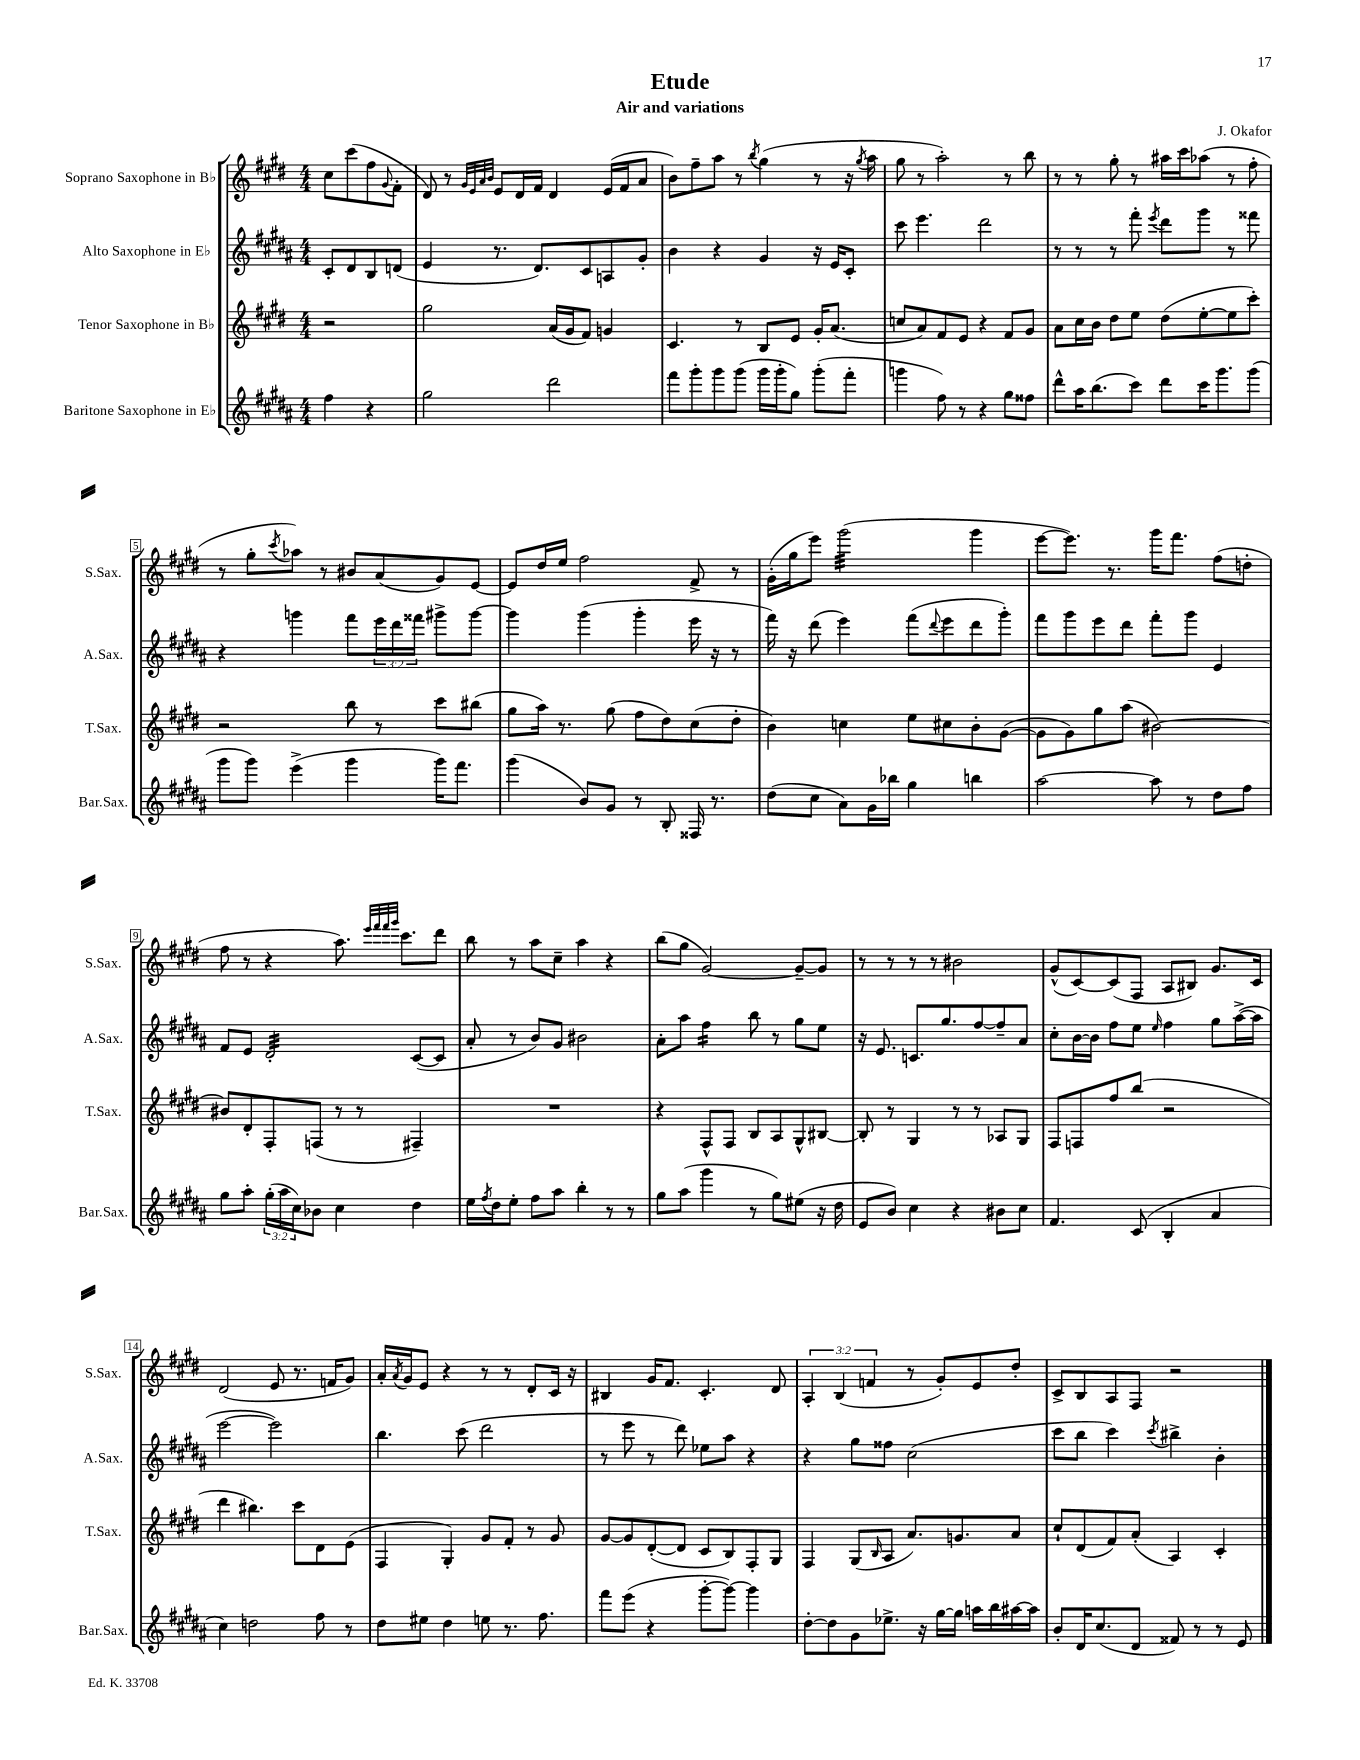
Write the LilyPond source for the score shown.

\header { title = "Etude" composer = "J. Okafor" subtitle = "Air and variations" }
<<
\new StaffGroup <<
\new Staff = "s0" \with { instrumentName = "Soprano Saxophone in Bb" shortInstrumentName = "S.Sax." } {
    \clef treble \key e \major \numericTimeSignature \time 4/4 \override Staff.TupletNumber.text = #tuplet-number::calc-fraction-text \partial 2
    cis''8 cis'''8( fis''8 \appoggiatura { gis'8 } fis'8-. |
    dis'8) r8 \grace { gis'32 e'32 a'32 b'32 } e'8 dis'16 fis'16 dis'4 e'16( fis'16 a'8 |
    b'8) fis''8-- a''8 r8 \acciaccatura { b''8 } gis''4( r8 r16 \acciaccatura { gis''8 } a''16 |
    gis''8 r8 a''2-.) r8 b''8 |
    r8 r8 gis''8-. r8 ais''16 cis'''16 aes''8( r8 fis''8-. |
    r8 gis''8-. \acciaccatura { cis'''8 } aes''8) r8 bis'8 a'8( gis'8) e'8~ |
    e'8 dis''16 e''16 fis''2 fis'8-> r8 |
    gis'16-.( gis''16 e'''8) gis'''2:32( gis'''4 |
    e'''8~ e'''8.) r8. gis'''16 fis'''8. fis''8( d''8-. |
    fis''8 r8 r4 a''8.) \grace { e'''32 fis'''32 fis'''32 gis'''32 } cis'''8. dis'''8 |
    b''8 r8 a''8 cis''8-- a''4 r4 |
    b''8( gis''8 gis'2~) gis'8~-- gis'8 |
    r8 r8 r8 r8 bis'2 |
    gis'8-^( cis'8~) cis'8( fis8 a8 bis8) gis'8. cis'16 |
    dis'2( e'8 r8. f'16 gis'8) |
    a'16-. \acciaccatura { a'8 } gis'16 e'8 r4 r8 r8 dis'8-. cis'16 r16 |
    bis4 gis'16 fis'8. cis'4.-. dis'8 |
    \tuplet 3/2 { a4-. b4( f'4 } r8 gis'8-.) e'8 dis''8-. |
    cis'8-> b8 a8 fis8 r2 \bar "|." |
}
\new Staff = "s1" \with { instrumentName = "Alto Saxophone in Eb" shortInstrumentName = "A.Sax." } {
    \clef treble \key b \major \numericTimeSignature \time 4/4 \override Staff.TupletNumber.text = #tuplet-number::calc-fraction-text \partial 2
    cis'8-. dis'8 b8 d'8( |
    e'4 r8. dis'8.) cis'8 a8 gis'8-. |
    b'4 r4 gis'4 r16 e'16 cis'8-. |
    cis'''8 e'''4. dis'''2 |
    r8 r8 r8 fis'''8-. \acciaccatura { e'''8 } dis'''8 gis'''8 r8 fisis'''8 |
    r4 g'''4 fis'''8 \tuplet 3/2 { e'''16 dis'''16 fisis'''16 } gis'''8-> gis'''8~ |
    gis'''4 gis'''4( gis'''4-. e'''16 r16 r8 |
    fis'''16) r16 dis'''8( e'''4) fis'''8( \appoggiatura { dis'''8 } e'''8 dis'''8 gis'''8-.) |
    fis'''8 gis'''8 e'''8 dis'''8 fis'''8-. gis'''8 e'4 |
    fis'8 e'8 dis'2:32-. cis'8~( cis'8 |
    ais'8-. r8 b'8) gis'8 bis'2 |
    ais'8-. ais''8 fis''4:16 b''8 r8 gis''8 e''8 |
    r16 e'8. c'8. gis''8. fis''8~ fis''8-- ais'8 |
    cis''8-. b'16~ b'16 fis''8 e''8 \grace { e''16 } fis''4 gis''8 ais''16~->( ais''16 |
    e'''2~ e'''2) |
    b''4. cis'''8( dis'''2 |
    r8 e'''8 r8 dis'''8) ees''8 ais''8 r4 |
    r4 gis''8 fisis''8 cis''2( |
    cis'''8 b''8 cis'''4) \acciaccatura { cis'''8 } bis''4-> b'4-. \bar "|." |
}
\new Staff = "s2" \with { instrumentName = "Tenor Saxophone in Bb" shortInstrumentName = "T.Sax." } {
    \clef treble \key e \major \numericTimeSignature \time 4/4 \partial 2
    r2 |
    gis''2 a'16( gis'16 fis'8) g'4 |
    cis'4. r8 b8 e'8 gis'16-. a'8.( |
    c''8 a'8) fis'8 e'8 r4 fis'8 gis'8 |
    a'8 cis''16 b'16 dis''8 e''8 dis''8( e''8~-. e''8 cis'''8-.) |
    r2 b''8 r8 cis'''8 bis''8( |
    gis''8 a''16) r8. gis''8( fis''8 dis''8) cis''8( dis''8-. |
    b'4) c''4 e''8 cis''8 b'8-. gis'8~( |
    gis'8 gis'8) gis''8 a''8( bis'2~) |
    bis'8 dis'8-. fis8-. f8( r8 r8 fis4--) |
    R1 |
    r4 fis8-^ fis8 b8 a8 gis8-^ bis8~ |
    bis8-. r8 gis4 r8 r8 aes8 gis8 |
    fis8 f8 fis''8 b''8( r2 |
    dis'''4 bis''4.) cis'''8 dis'8 e'8( |
    fis4 gis4-.) gis'8 fis'8-. r8 gis'8 |
    gis'8~ gis'8 dis'8~-.( dis'8 cis'8 b8) fis8-. gis8 |
    fis4 gis8( \grace { b16 } a8 a'8.) g'8. a'8 |
    cis''8-! dis'8( fis'8) a'8-.( a4) cis'4-. \bar "|." |
}
\new Staff = "s3" \with { instrumentName = "Baritone Saxophone in Eb" shortInstrumentName = "Bar.Sax." } {
    \clef treble \key b \major \numericTimeSignature \time 4/4 \override Staff.TupletNumber.text = #tuplet-number::calc-fraction-text \partial 2
    fis''4 r4 |
    gis''2 dis'''2 |
    fis'''8 gis'''8-. gis'''8 gis'''8( gis'''16 gis'''16-. gis''8) gis'''8-.( fis'''8-. |
    g'''4 fis''8) r8 r4 gis''8 fisis''8 |
    dis'''8-^ ais''16 b''8.( cis'''8) dis'''8 cis'''16 gis'''8. gis'''8( |
    gis'''8 gis'''8) e'''4->( gis'''4 gis'''16) fis'''8. |
    gis'''4( b'8) gis'8 r8 b8-. fisis16 r8. |
    dis''8( cis''8 ais'8) gis'16 bes''16 gis''4 b''4 |
    ais''2~ ais''8 r8 dis''8 fis''8 |
    gis''8 ais''8-. \tuplet 3/2 { gis''16-.( ais''16 cis''16) } bes'8 cis''4 dis''4 |
    e''16 \acciaccatura { fis''8 } dis''16 e''8-. fis''8 ais''8 b''4-. r8 r8 |
    gis''8 ais''8( gis'''4 r8 gis''8) eis''8( r16 dis''16 |
    e'8 b'8) cis''4 r4 bis'8 cis''8 |
    fis'4. cis'8( b4-. ais'4 |
    cis''4) d''2 fis''8 r8 |
    dis''8 eis''8 dis''4 e''8 r8. fis''8. |
    fis'''8 e'''8( r4 gis'''8~-. gis'''8~) gis'''4 |
    dis''8~-. dis''8 gis'8 ees''8.-> r16 gis''16~ gis''16 a''16 b''16 ais''16~ ais''16 |
    b'8-. dis'16 cis''8.( dis'8 fisis'8) r8 r8 e'8 \bar "|." |
}
>>
>>
\layout { \context { \Score \override BarNumber.stencil = #(make-stencil-boxer 0.1 0.3 ly:text-interface::print) } }
